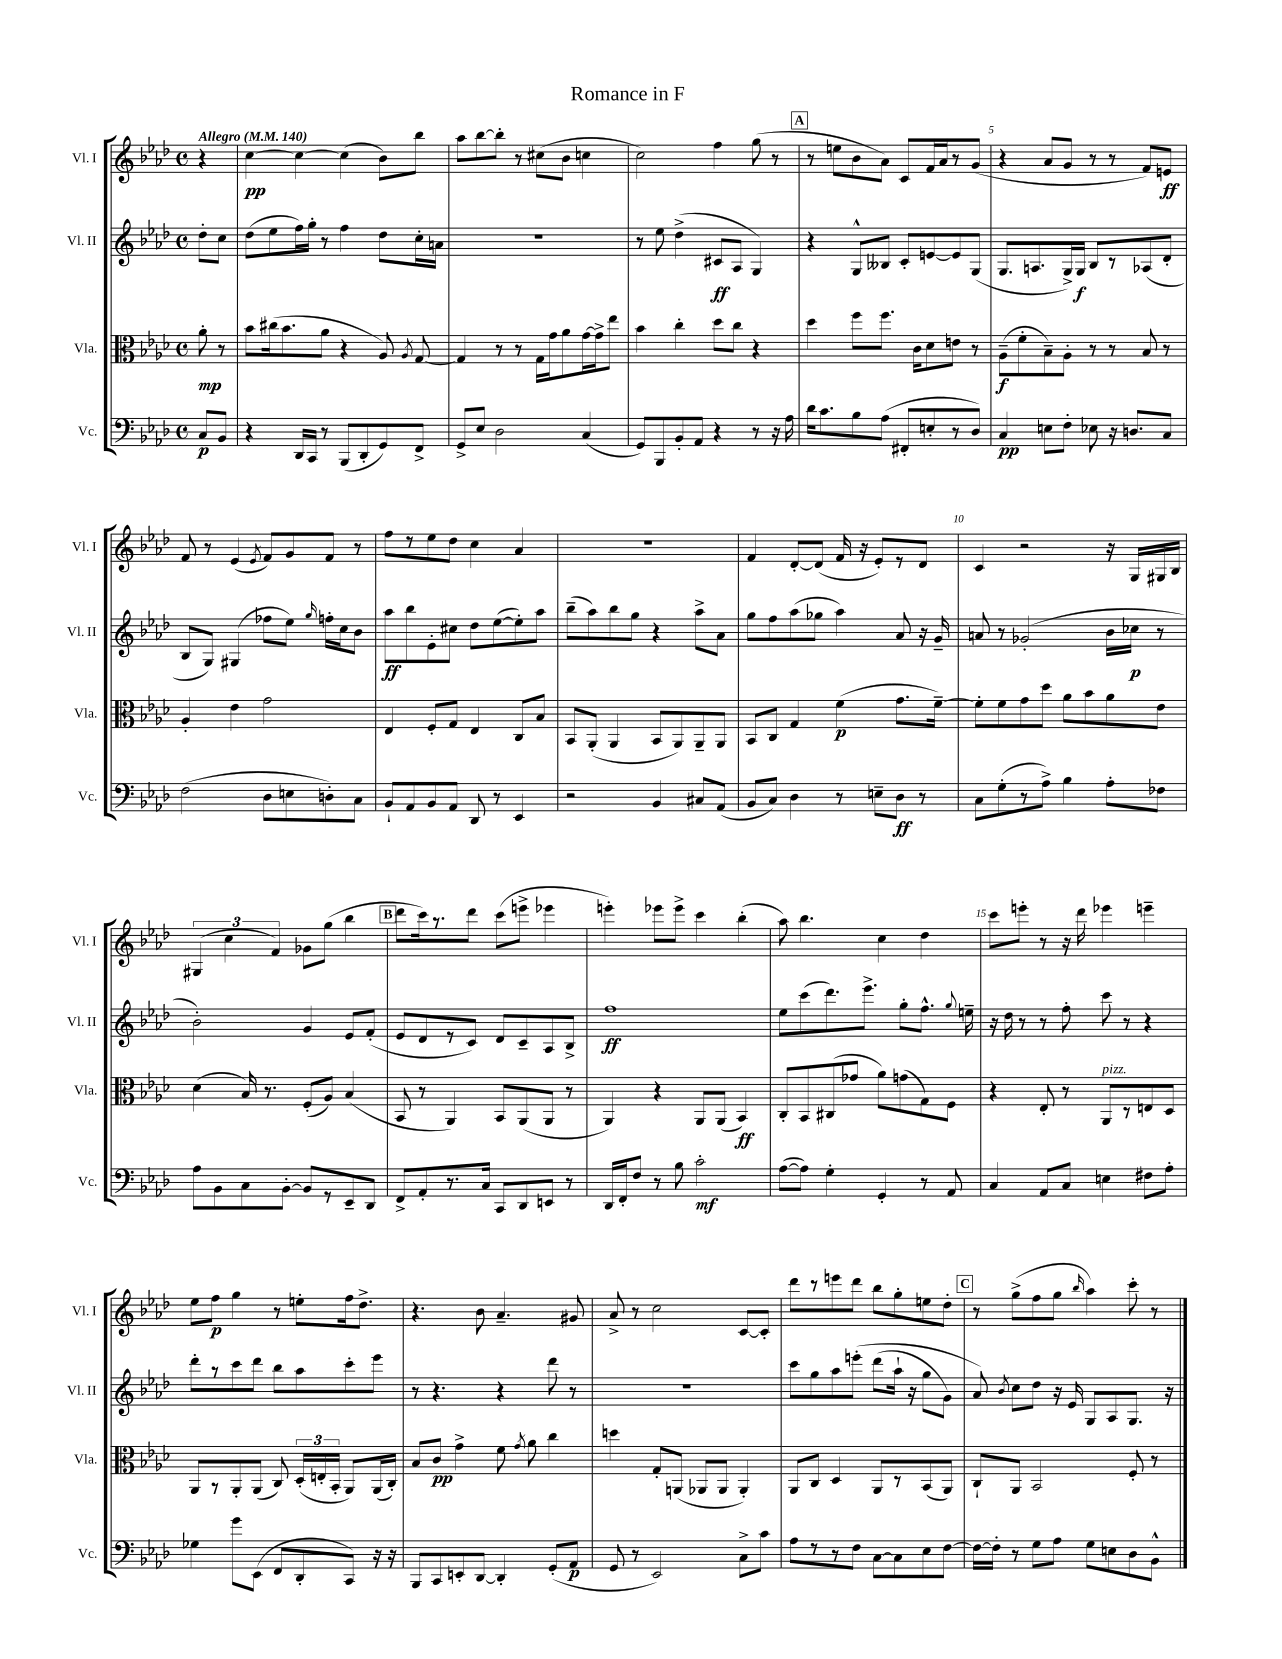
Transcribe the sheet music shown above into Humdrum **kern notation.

**kern	**kern	**kern	**kern
*staff4	*staff3	*staff2	*staff1
*clefF4	*clefC3	*clefG2	*clefG2
*k[b-e-a-d-]	*k[b-e-a-d-]	*k[b-e-a-d-]	*k[b-e-a-d-]
*M4/4	*M4/4	*M4/4	*M4/4
*met(c)	*met(c)	*met(c)	*met(c)
*MM140	*MM140	*MM140	*MM140
8C	8a-'	8dd-'	4r
8BB-	8r	8cc	.
=	=	=	=
4r	8b-	(8dd-	[4cc
.	(16cc#	8ee-	.
.	8.b-	.	.
16DD-	.	16ff)	4cc_
16CC	.	16gg'	.
8r	8a-	8r	.
(8BBB-	4r	4ff	(4cc]
8DD-'	.	.	.
8GG)	8A-)	8dd-	8b-)
.	8qA-	.	.
8FF^	[8G	16cc'	8bb-
.	.	16a	.
=	=	=	=
8GG^	4G]	1r	8aa-
8E-	.	.	[8bb-
2D-	8r	.	8bb-']
.	8r	.	8r
.	16G	.	(8cc#
.	16g	.	.
.	8a-	.	8b-
(4C	[16g	.	4cc
.	16g^]	.	.
.	8ee-	.	.
=	=	=	=
8GG)	4b-	8r	2cc)
8BBB-	.	8ee-	.
8BB-'	4cc'	(4dd-^	.
8AA-	.	.	.
4r	8dd-	8c#	4ff
.	8cc	8A-	.
8r	4r	4G)	(8gg
16r	.	.	8r
16A-	.	.	.
=	=	=	=
16d-	4dd-	4r	8r
8.c	.	.	.
.	.	.	8ee
8B-	8ff	8G^^	8b-
(8A-	8.ff	8B--	8a-)
8FF#'	.	8c'	8c
.	16c	.	.
8E'	8d-	[8e	16f
.	.	.	16a-
8r	8e	8e]	8r
8D-)	8r	(8G	(8g
=	=	=	=
4C	(8A-~	8.G	4r
.	8f'	.	.
.	.	8.A	.
8E	8B-~)	.	8a-
8F'	8A-'	16G^)	8g
.	.	16G	.
8E-	8r	8B-	8r
16r	8r	8r	8r
8.D	.	.	.
.	8B-	(8A-	8f)
8C	8r	8d-'	8e
=	=	=	=
(2F	4A-'	8B-	8f
.	.	8G)	8r
.	4e-	(4G#	(4e-
.	.	.	8qe-
8D-	2g	8ff-	8f)
8E	.	8ee-)	8g
.	.	16qqgg	.
8D')	.	16ff'	8f
.	.	16cc	.
8C	.	8b-	8r
=	=	=	=
8BB-`	4E-	8aa-	8ff
8AA-	.	8bb-	8r
8BB-	8F'	8e-'	8ee-
8AA-	8G	8cc#	8dd-
8DD-	4E-	8dd-	4cc
8r	.	([8ee-	.
4EE-	8C	8ee-'])	4a-
.	8B-	8aa-	.
=	=	=	=
2r	8BB-	(8bb-~	1r
.	(8AA-'	8aa-)	.
.	4AA-	8bb-	.
.	.	8gg	.
4BB-	8BB-	4r	.
.	8AA-)	.	.
8C#	8AA-~	8aa-^	.
(8AA-	8AA-	8a-	.
=	=	=	=
8BB-	8BB-	8gg	4f
8C)	8C	8ff	.
4D-	4G	(8aa-	[8d-'
.	.	8gg-	(8d-]
8r	(4f	4aa-)	16f
.	.	.	16r
8E~	.	.	8e-')
8D-	8.g	8a-	8r
8r	.	16r	8d-
.	[16f~)	16g~	.
=	=	=	=
8C	8f']	8a	4c
(8G'	8f	8r	.
8r	8g	(2g-'	2r
8A-^)	8dd-	.	.
4B-	8a-	.	.
.	8b-	.	.
8A-'	8a-	16b-	16r
.	.	16cc-	16G
8F-	8e-	8r	16G#
.	.	.	16B-
=	=	=	=
8A-	(4d-	2b-')	(6G#
8BB-	.	.	.
.	.	.	6cc
8C	16B-)	.	.
.	8.r	.	.
.	.	.	6f)
[8BB-'	.	.	.
8BB-]	(8F'	4g	8g-
8r	8A-)	.	(8gg
8EE-~	(4B-	8e-	4bb-
8DD-	.	(8f'	.
=	=	=	=
8FF^	8BB-	8e-	8ddd-
8AA-'	8r	8d-	16ccc)
.	.	.	8.r
8.r	4AA-)	8r	.
.	.	8c)	8ddd-
16C	.	.	.
8CC	8BB-	8d-	(8ccc
8DD-	(8AA-	8c~	8eee^
8EE	8AA-	8A-	4eee-
8r	8r	8B-^	.
=	=	=	=
16DD-	4AA-)	1ff	4eee')
16FF'	.	.	.
8F	.	.	.
8r	4r	.	8eee-
8B-	.	.	8eee-^
2c'	8AA-	.	4ccc
.	(8AA-	.	.
.	4BB-)	.	(4bb-'
=	=	=	=
([8A-	8C'	8ee-	8aa-)
8A-])	8BB-	(8ccc	4.bb-
4G'	(8C#	8.ddd-)	.
.	8g-	.	.
.	.	8.eee-^	.
4GG'	8a-)	.	4cc
.	(8g	8gg'	.
8r	8G)	8.ff^^	4dd-
8AA-	8F	.	.
.	.	8qqgg	.
.	.	16ee~	.
=	=	=	=
4C	4r	16r	8ccc
.	.	16dd-	.
.	.	8r	8eee'
8AA-	8E-'	8r	8r
8C	8r	8ff'	16r
.	.	.	16ddd-
4E	8AA-	8ccc	4eee-
.	8r	8r	.
8F#	8E	4r	4eee~
8A-'	8D-	.	.
=	=	=	=
4G-	8AA-	8ddd-'	8ee-
.	8r	8r	8ff
8g	8AA-'	8ccc	4gg
(8EE-	(8AA-	8ddd-	.
8FF	8C)	8bb-	8r
8DD-'	(24D-'	8aa-	8ee'
.	24E'	.	.
.	24BB-'	.	.
8CC)	8AA-)	8ccc'	16ff
.	.	.	8.dd-^
16r	(16AA-	8eee-	.
16r	16C')	.	.
=	=	=	=
8BBB-	8B-	8r	4.r
8CC	8c	4.r	.
8EE'	4g^	.	.
[8DD-	.	.	8b-
4DD-']	8f	4r	4.a-~
.	8qg	.	.
.	8a-	.	.
(8GG'	4cc	8ddd-	.
8AA-	.	8r	8g#
=	=	=	=
8GG	4dd	1r	8a-^
8r	.	.	8r
2EE-)	8G'	.	2cc
.	(8AA	.	.
.	8AA-	.	.
.	8AA-	.	.
8C^	4AA-')	.	[8c
8c	.	.	8c']
=	=	=	=
8A-	8AA-	8ccc	8ddd-
8r	8C	8gg	8r
8r	4D-	8aa-	8eee
8F	.	&(8eee'	8ddd-
[8C	8AA-	(8ddd-	8bb-
8C]	8r	16aa-`	8gg'
.	.	16r	.
8E-	(8BB-	8gg	8ee
[8F	8AA-)	8g)	8dd-'
=	=	=	=
16F_	8C`	8a-&)	8r
16F']	.	.	.
.	.	8qb-	.
8r	8AA-	8cc	(8gg^
8G	2BB-	8dd-	8ff
8A-	.	16r	8gg
.	.	16e-	.
.	.	.	16qqbb-
8G	.	8G	4aa-)
8E	.	8A-	.
8D-	8F'	8.G	8ccc'
8BB-^^	8r	.	8r
.	.	16r	.
==	==	==	==
*-	*-	*-	*-
